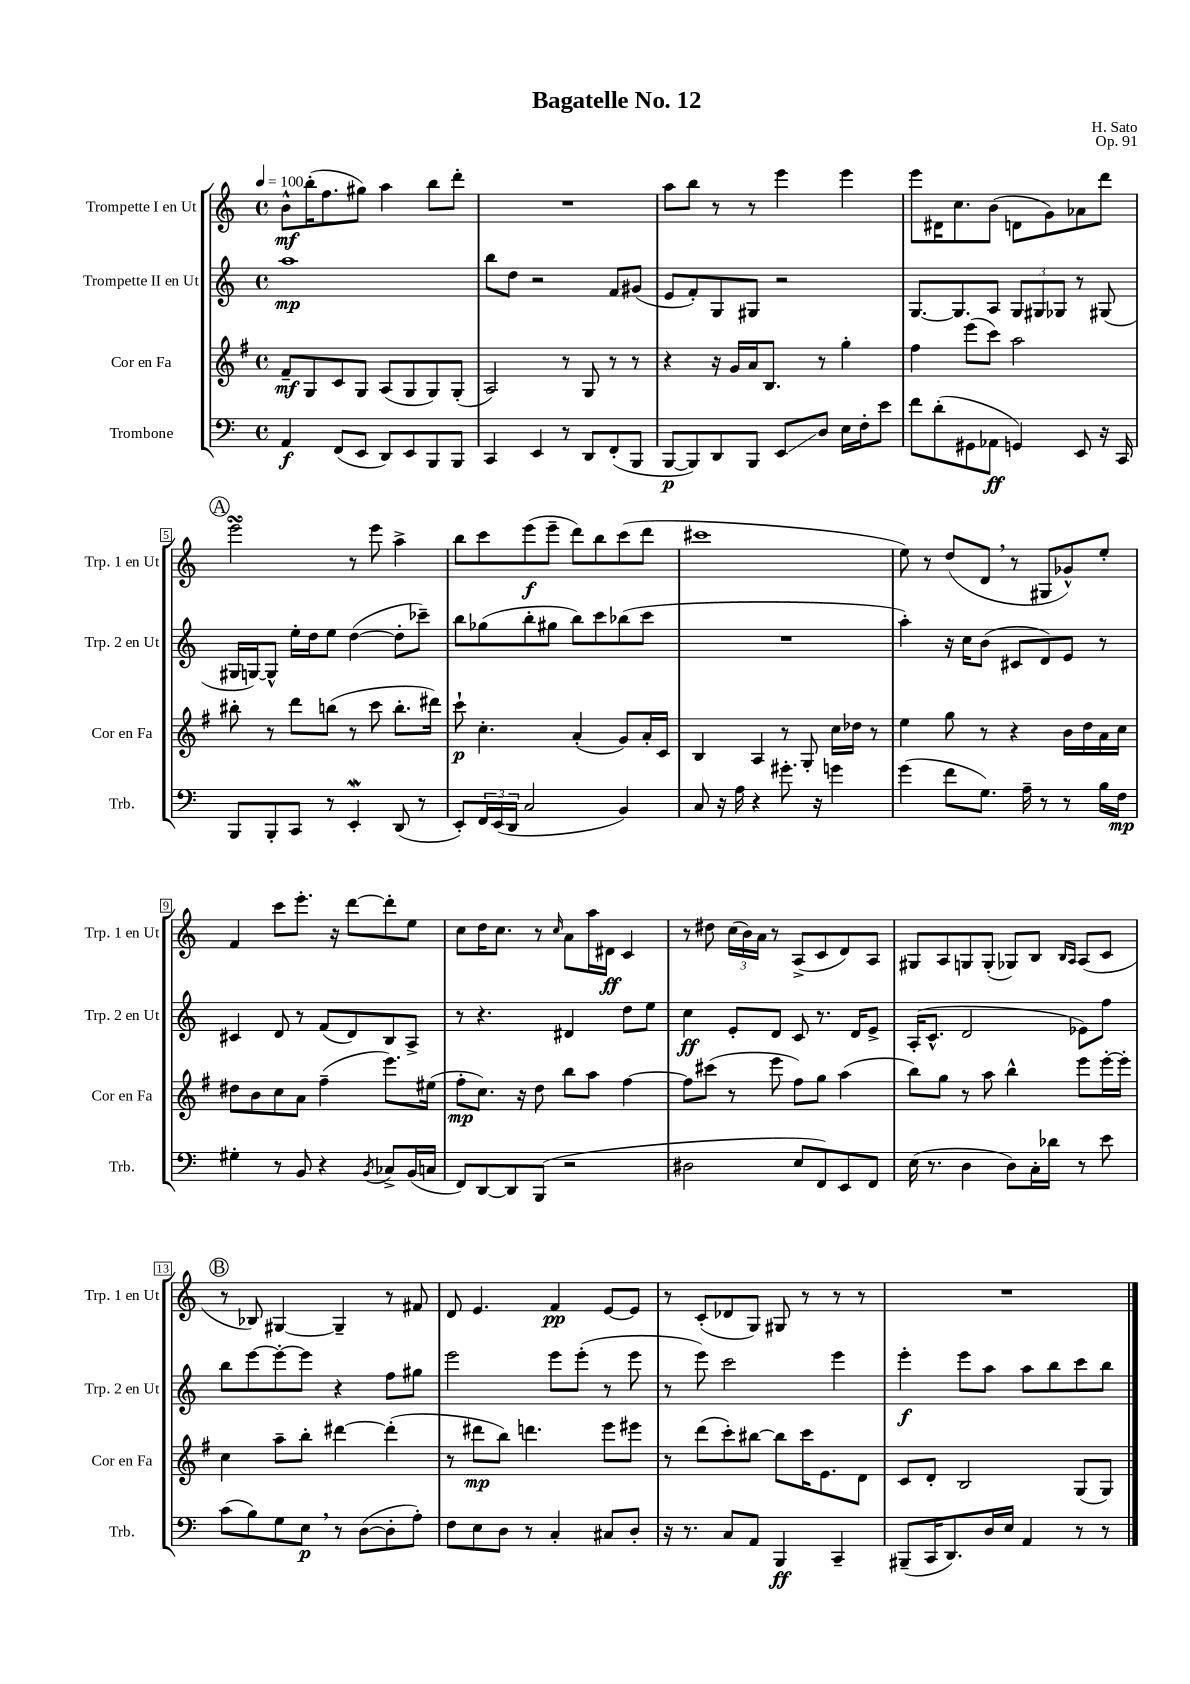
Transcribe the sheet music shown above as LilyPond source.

\header { title = "Bagatelle No. 12" composer = "H. Sato" opus = "Op. 91" }
<<
\new StaffGroup <<
\new Staff = "s0" \with { instrumentName = "Trompette I en Ut" shortInstrumentName = "Trp. 1 en Ut" } {
    \clef treble \key c \major \defaultTimeSignature \time 4/4 \tempo 4 = 100
    b'8-^\mf b''16-.( f''8. gis''8) a''4 b''8 d'''8-. |
    R1 |
    a''8 b''8 r8 r8 e'''4 e'''4 |
    e'''8 dis'16 c''8. b'8( d'8 g'8) aes'8 d'''8 |
    \mark \markup { \circle "A" } e'''2\turn r8 e'''8 a''4-> |
    b''8 c'''8 e'''8\f( e'''8-- d'''8) b''8 c'''8( d'''8 |
    cis'''1 |
    e''8) r8 d''8( d'8 \breathe r8 gis8 ges'8-^) e''8-. |
    f'4 c'''8 e'''8.-. r16 d'''8~ d'''8-. e''8 |
    c''8 d''16 c''8. r8 \grace { c''16 } a'8 a''16 dis'16\ff c'4 |
    r8 dis''8 \tuplet 3/2 { c''16( b'16) a'16 } r8 a8->( c'8 d'8) a8 |
    gis8 a8 g8 g8-.( ges8) b8 \grace { b16 a16 } a8( c'8 |
    \mark \markup { \circle "B" } r8 bes8) gis4~ gis4-- r8 fis'8 |
    d'8 e'4. f'4\pp e'8~ e'8 |
    r8 c'8-.( des'8 g8) gis8 r8 r8 r8 |
    R1 \bar "|." |
}
\new Staff = "s1" \with { instrumentName = "Trompette II en Ut" shortInstrumentName = "Trp. 2 en Ut" } {
    \clef treble \key c \major \defaultTimeSignature \time 4/4
    a''1\mp |
    b''8 d''8 r2 f'8 gis'8( |
    e'8 f'8-.) g8 gis8 r2 |
    g8.~ g8. a8 \tuplet 3/2 { g8 gis8 ges8 } r8 gis8( |
    \mark \markup { \circle "A" } gis16 g16~) g8-^ e''16-. d''16 e''8 d''4~( d''8-. ces'''8--) |
    b''8 ges''8( b''8-. gis''8 b''8) c'''8 bes''8( c'''8 |
    R1 |
    a''4-.) r16 c''16 b'8( cis'8 d'8) e'8 r8 |
    cis'4 d'8 r8 f'8( d'8) b8 a8-> |
    r8 r4. dis'4 d''8 e''8 |
    c''4\ff e'8-. d'8 c'8 r8. d'16 e'8-> |
    a16-.( c'8.-^ d'2 ees'8) f''8 |
    \mark \markup { \circle "B" } b''8 e'''8~ e'''8~-. e'''8 r4 f''8 gis''8 |
    e'''2 e'''8 e'''8-.( r8 e'''8 |
    r8 e'''8) c'''2 e'''4 |
    e'''4-.\f e'''8 a''8 a''8 b''8 c'''8 b''8 \bar "|." |
}
\new Staff = "s2" \with { instrumentName = "Cor en Fa" shortInstrumentName = "Cor en Fa" } {
    \clef treble \key g \major \defaultTimeSignature \time 4/4
    fis'8--\mf g8 c'8 g8 a8( g8 g8) g8-.( |
    a2) r8 g8 r8 r8 |
    r4 r16 g'16 a'16 b8. r8 g''4-. |
    fis''4 e'''8( c'''8) a''2 |
    \mark \markup { \circle "A" } bis''8-. r8 d'''8 b''8( r8 c'''8 b''8.-. dis'''16) |
    c'''8-!\p c''4.-. a'4-.( g'8) a'16-. c'16 |
    b4 a4 r8 g8-. c''16 des''16 r8 |
    e''4 g''8 r8 r4 b'16 d''16 a'16 c''16 |
    dis''8 b'8 c''8 a'8 fis''4--( e'''8.) eis''16( |
    fis''8-.\mp c''8.) r16 d''8 b''8 a''8 fis''4~ |
    fis''8 cis'''8( r8 e'''8 fis''8) g''8 a''4( |
    b''8) g''8 r8 a''8 b''4-^ e'''8 e'''16~-. e'''16-. |
    \mark \markup { \circle "B" } c''4 a''8-- b''8-. dis'''4~ dis'''4-.( |
    r8 dis'''8\mp b''8) d'''4. e'''8 eis'''8 |
    r8 d'''8( c'''8-.) bis''8~ bis''8 c'''16 e'8. d'8 |
    c'8 d'8-. b2 g8( g8) \bar "|." |
}
\new Staff = "s3" \with { instrumentName = "Trombone" shortInstrumentName = "Trb." } {
    \clef bass \key c \major \defaultTimeSignature \time 4/4
    a,4\f f,8( e,8 d,8) e,8 b,,8 b,,8 |
    c,4 e,4 r8 d,8 f,8-.( b,,8 |
    b,,8~\p b,,8) d,8 b,,8 e,8\glissando d8 e16 f16-. e'8 |
    f'8 d'8-.( gis,8 aes,8\ff g,4) e,8 r16 c,16 |
    \mark \markup { \circle "A" } b,,8 b,,8-. c,8 r8 e,4-.\mordent d,8( r8 |
    e,8-.) \tuplet 3/2 { f,16 e,16( d,16 } c2 b,4) |
    c8 r16 a16 r4 gis'8.-. r16 g'4 |
    g'4( f'8 g8.) a16-- r8 r8 b16 f16\mp |
    gis4-. r8 b,8 r4 \acciaccatura { b,8 } ces8-> b,16( c16 |
    f,8) d,8~ d,8 b,,8( r2 |
    dis2 e8 f,8) e,8 f,8 |
    e16( r8. d4 d8) c16-. des'16 r8 e'8 |
    \mark \markup { \circle "B" } c'8( b8) g8 e8\p \breathe r8 d8~( d8-. a8-.) |
    f8 e8 d8 r8 c4-. cis8 d8-. |
    r16 r8. c8 a,8 b,,4\ff c,4-- |
    bis,,8--( c,16 d,8.) d16 e16 a,4 r8 r8 \bar "|." |
}
>>
>>
\layout { \context { \Score \override BarNumber.stencil = #(make-stencil-boxer 0.1 0.3 ly:text-interface::print) } }
